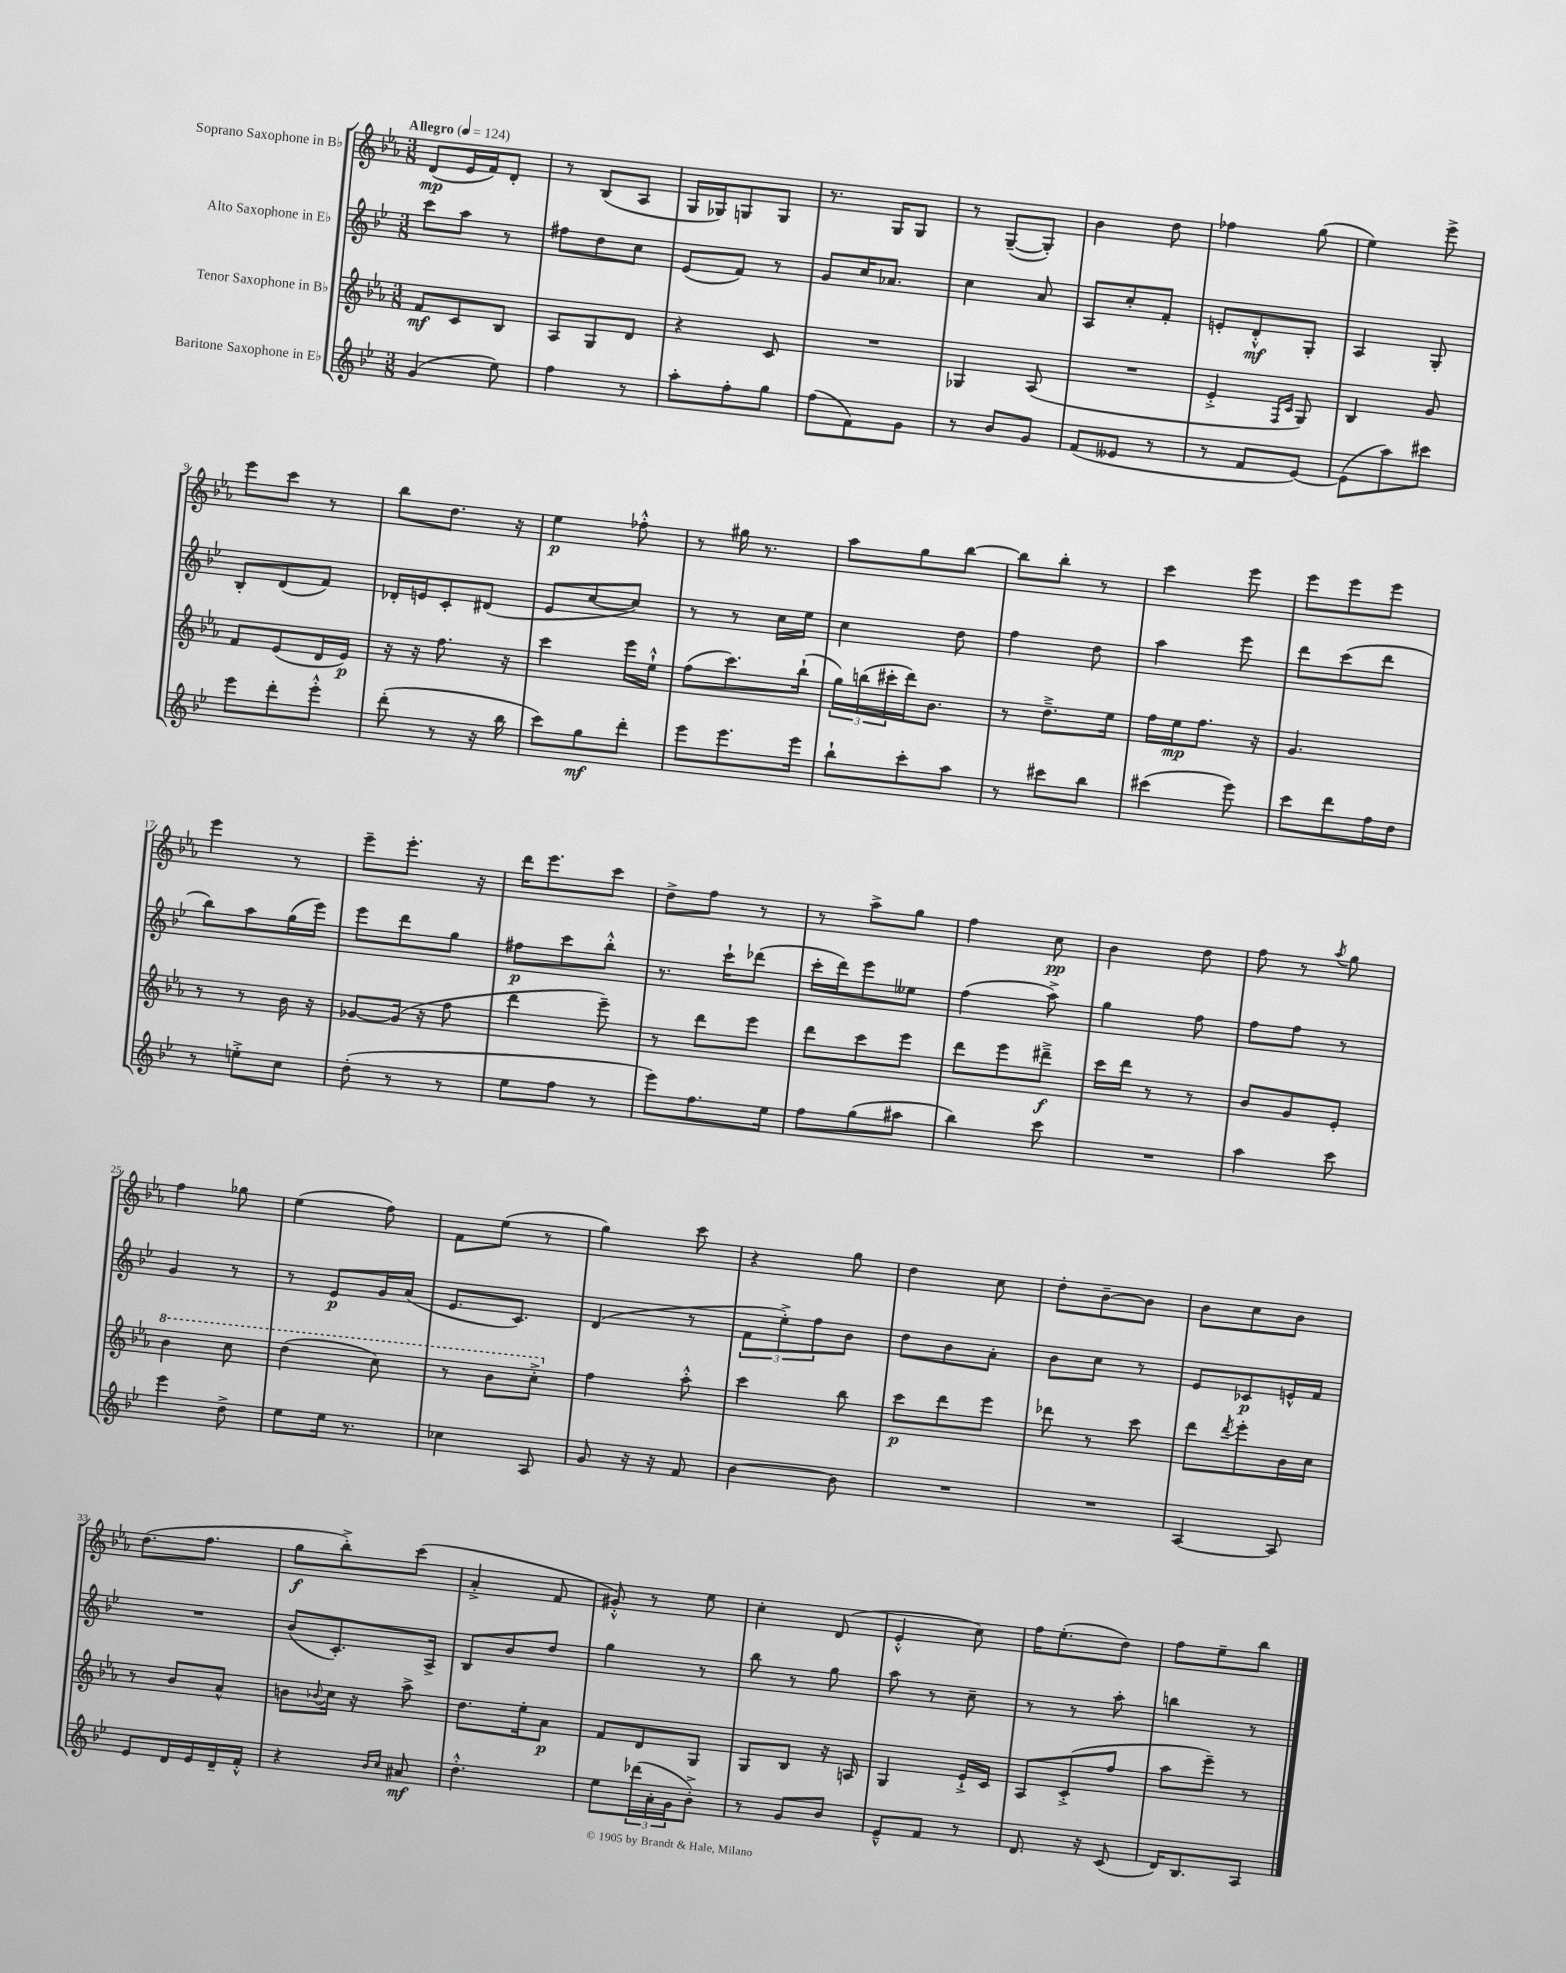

**kern	**dynam	**kern	**dynam	**kern	**dynam	**kern	**dynam
*part4	*part4	*part3	*part3	*part2	*part2	*part1	*part1
*staff4	*staff4	*staff3	*staff3	*staff2	*staff2	*staff1	*staff1
*I"Baritone Saxophone in E♭	*	*I"Tenor Saxophone in B♭	*	*I"Alto Saxophone in E♭	*	*I"Soprano Saxophone in B♭	*
*clefG2	*	*clefG2	*	*clefG2	*	*clefG2	*
*k[b-e-]	*	*k[b-e-a-]	*	*k[b-e-]	*	*k[b-e-a-]	*
*M3/8	*	*M3/8	*	*M3/8	*	*M3/8	*
*MM124	*	*MM124	*	*MM124	*	*MM124	*
=1	=1	=1	=1	=1	=1	=1	=1
!	!	!	!	!	!	!LO:TX:a:B:t=Allegro	!
(4g/	.	8f/L	mf	8ccc\L	.	(8d/L	mp
.	.	8c/	.	8aa\J	.	16e-/L	.
.	.	.	.	.	.	16f/J)	.
8ee-\)	.	8B-/J	.	8r	.	8d'/J	.
=2	=2	=2	=2	=2	=2	=2	=2
4ff\	.	8A-/L	.	8ff#X\L	.	8r	.
.	.	8G/	.	8dd\	.	(8B-/L	.
8r	.	8d/J	.	8cc\J	.	8A-/J	.
=3	=3	=3	=3	=3	=3	=3	=3
8aa'\L	.	4r	.	(8e-/L	.	16G/LL	.
.	.	.	.	.	.	16G-X/J)	.
8ff'\	.	.	.	8f/J)	.	8Gn/	.
8gg\J	.	8c/	.	8r	.	8G/J	.
=4	=4	=4	=4	=4	=4	=4	=4
(8ff\L	.	4.r	.	8g/L	.	8.r	.
8f\)	.	.	.	16cc/K	.	.	.
.	.	.	.	8.a-X/J	.	16G/KL	.
8g\J	.	.	.	.	.	8G/J	.
=5	=5	=5	=5	=5	=5	=5	=5
8r	.	4G-X/	.	4cc\	.	8r	.
8b-/L	.	.	.	.	.	([8G~/L	.
8g/J	.	(8A-/	.	8a/	.	8G'/J])	.
=6	=6	=6	=6	=6	=6	=6	=6
(8f/L	.	4.r	.	8A/L	.	4b-\	.
8e--X/J	.	.	.	8cc'/	.	.	.
8r	.	.	.	8f'/J	.	8dd\	.
=7	=7	=7	=7	=7	=7	=7	=7
8r	.	4e-'^/	.	8en'/L	.	4ff-X\	.
8f/L	.	.	.	8d'^^/	mf	.	.
.	.	16qqF/LL	.	.	.	.	.
.	.	16qqc/JJ	.	.	.	.	.
[8e-/J)	.	8G/)	.	8G'/J	.	(8gg\	.
=8	=8	=8	=8	=8	=8	=8	=8
(8e-\L]	.	4B-/	.	4A/	.	4ee-\)	.
8aa\)	.	.	.	.	.	.	.
8ccc#X\J	.	8g/	.	8G'/	.	8eee-^\	.
!!LO:LB:g=z
=9	=9	=9	=9	=9	=9	=9	=9
8eee-\L	.	8f/L	.	8B-'/L	.	8eee-\L	.
8ddd'\	.	(8e-/	.	(8d/	.	8ccc\J	.
8eee-'^^\J	.	16d/L	.	8f/J)	.	8r	.
.	.	16e-/JJ)	p	.	.	.	.
=10	=10	=10	=10	=10	=10	=10	=10
(8ddd'\	.	16r	.	16d-X'/LL	.	8bb-\L	.
.	.	16r	.	16en/J	.	.	.
8r	.	8.ff\	.	8c'/	.	8.dd\J	.
16r	.	.	.	(8d#X/J	.	.	.
16bb-\	.	16r	.	.	.	16r	.
=11	=11	=11	=11	=11	=11	=11	=11
8ccc\L)	.	4ccc\	.	8e-/L	.	4ee-\	p
8gg\	mf	.	.	[8cc/	.	.	.
8ddd'\J	.	16eee-\LL	.	8cc/J])	.	8ff-X'^^\	.
.	.	16ee-`^^\JJ	.	.	.	.	.
=12	=12	=12	=12	=12	=12	=12	=12
8eee-\L	.	(8ff\L	.	8r	.	8r	.
8.eee-\	.	8.ccc\)	.	8r	.	16gg#X\	.
.	.	.	.	.	.	8.r	.
.	.	.	.	16cc\LL	.	.	.
16eee-\Jk	.	(16bb-`\Jk	.	16ee-\JJ	.	.	.
=13	=13	=13	=13	=13	=13	=13	=13
8bb-`\L	.	24gg\LL)	.	4cc\	.	8aa-\L	.
.	.	(24bbn\	.	.	.	.	.
.	.	24ccc#X'\	.	.	.	.	.
8ccc'\	.	16ddd\J)	.	.	.	8gg\	.
.	.	8.b-\J	.	.	.	.	.
8aa\J	.	.	.	8dd\	.	[8bb-\J	.
=14	=14	=14	=14	=14	=14	=14	=14
8r	.	8r	.	4ff\	.	8bb-\L]	.
8ccc#X\L	.	8.dd~^\L	.	.	.	8bb-'\J	.
8bb-\J	.	.	.	8dd\	.	8r	.
.	.	16ee-\Jk	.	.	.	.	.
=15	=15	=15	=15	=15	=15	=15	=15
(4ccc#X\	.	16ff\LL	.	4aa\	.	4ccc\	.
.	.	16ee-\J	mp	.	.	.	.
.	.	8.ff\J	.	.	.	.	.
8eee-\)	.	.	.	8eee-\	.	8eee-\	.
.	.	16r	.	.	.	.	.
=16	=16	=16	=16	=16	=16	=16	=16
8ccc\L	.	4.g/	.	8ddd\L	.	8eee-\L	.
8ddd\	.	.	.	(8ccc\	.	8eee-\	.
16ff\L	.	.	.	8ddd\J	.	8eee-\J	.
16dd\JJ	.	.	.	.	.	.	.
!!LO:LB:g=z
=17	=17	=17	=17	=17	=17	=17	=17
8r	.	8r	.	8bb-\L)	.	4eee-\	.
8een'^\L	.	8r	.	8aa\	.	.	.
8cc\J	.	16b-\	.	(16gg\L	.	8r	.
.	.	16r	.	16eee-\JJ)	.	.	.
=18	=18	=18	=18	=18	=18	=18	=18
(8dd'\	.	[8g-X/L	.	8eee-\L	.	8eee-~\L	.
8r	.	(16g-/Jk]	.	8ddd\	.	8.eee-'\J	.
.	.	16r	.	.	.	.	.
8r	.	8ff\	.	8gg\J	.	.	.
.	.	.	.	.	.	16r	.
=19	=19	=19	=19	=19	=19	=19	=19
8ee-\L	.	4ddd\	.	8ff#X\L	p	16ddd\KL	.
.	.	.	.	.	.	8.eee-\	.
8ff\J	.	.	.	8ccc\	.	.	.
8r	.	8eee-~\)	.	8bb-'^^\J	.	8ccc\J	.
=20	=20	=20	=20	=20	=20	=20	=20
8eee-\L)	.	8r	.	8.r	.	8dd^\L	.
8.ff\	.	8ddd\L	.	.	.	8ff\J	.
.	.	.	.	16ccc`\KL	.	.	.
.	.	8eee-\J	.	(8ddd-X\J	.	8r	.
16ee-\Jk	.	.	.	.	.	.	.
=21	=21	=21	=21	=21	=21	=21	=21
8ff\L	.	8ddd\L	.	16ccc'\LL	.	8r	.
.	.	.	.	16ddd\J)	.	.	.
(8gg\	.	8ccc\	.	8eee-\	.	8aa-^\L	.
8aa#X\J	.	8eee-\J	.	8ee--X\J	.	8gg\J	.
=22	=22	=22	=22	=22	=22	=22	=22
4bb-\)	.	8ddd\L	.	(4ff\	.	4ff\	.
.	.	8eee-\	.	.	.	.	.
8ccc\	.	8ddd#X~^\J	f	8aa^\)	.	8cc\	pp
=23	=23	=23	=23	=23	=23	=23	=23
4.r	.	16ccc\LL	.	4gg\	.	4b-\	.
.	.	16ddd\JJ	.	.	.	.	.
.	.	8r	.	.	.	.	.
.	.	8r	.	8ff\	.	8dd\	.
=24	=24	=24	=24	=24	=24	=24	=24
4aa\	.	8b-/L	.	8ff\L	.	8ff\	.
.	.	8g/	.	8ff\J	.	8r	.
.	.	.	.	.	.	8qaa-/	.
8ccc\	.	8e-'/J	.	8r	.	8gg\	.
!!LO:LB:g=z
=25	=25	=25	=25	=25	=25	=25	=25
*	*	*8va	*	*	*	*	*
4eee-\	.	4bb-\	.	4g/	.	4ff\	.
8dd^\	.	8ccc\	.	8r	.	8gg-X\	.
=26	=26	=26	=26	=26	=26	=26	=26
8ee-\L	.	(4ddd\	.	8r	.	(4ee-\	.
16ee-\Jk	.	.	.	8e-/L	p	.	.
8.r	.	.	.	.	.	.	.
.	.	8ccc\)	.	16g/L	.	8ff\)	.
.	.	.	.	(16a/JJ	.	.	.
=27	=27	=27	=27	=27	=27	=27	=27
4cc-X\	.	8r	.	8.e-/L	.	8f\L	.
.	.	8bb-\L	.	.	.	(8ee-\J	.
.	.	.	.	8.c/J)	.	.	.
8A/	.	8ccc'^\J	.	.	.	8r	.
=28	=28	=28	=28	=28	=28	=28	=28
*	*	*X8va	*	*	*	*	*
8g/	.	4ff\	.	(4d/	.	4gg\)	.
16r	.	.	.	.	.	.	.
16r	.	.	.	.	.	.	.
8f/	.	8aa-'^^\	.	8r	.	8ccc\	.
=29	=29	=29	=29	=29	=29	=29	=29
[4b-\	.	4ccc\	.	12f\L	.	4r	.
.	.	.	.	12ee-'^\)	.	.	.
.	.	.	.	12ff\	.	.	.
8b-\]	.	8bb-\	.	8b-\J	.	8gg\	.
=30	=30	=30	=30	=30	=30	=30	=30
4.r	.	8ccc\L	p	8dd\L	.	4dd\	.
.	.	8ddd\	.	8b-\	.	.	.
.	.	8eee-\J	.	8a'\J	.	8cc\	.
=31	=31	=31	=31	=31	=31	=31	=31
4.r	.	8ddd-X\	.	8b-\L	.	8dd'\L	.
.	.	8r	.	8cc\J	.	[8b-~\	.
.	.	8ccc\	.	8r	.	8b-\J]	.
=32	=32	=32	=32	=32	=32	=32	=32
[4A/	.	8ddd\L	.	8e-/L	.	8b-\L	.
.	.	8qddd/	.	.	.	.	.
.	.	8eee-'\	.	8c-X/	p	8cc\	.
8A/]	.	16b-\L	.	16en^^/L	.	8b-\J	.
.	.	16cc\JJ	.	16f/JJ	.	.	.
!!LO:LB:g=z
=33	=33	=33	=33	=33	=33	=33	=33
8e-/L	.	8r	.	4.r	.	(8.dd\L	.
16d/L	.	8b-/L	.	.	.	.	.
16e-/	.	.	.	.	.	8.ff\J	.
16d~/	.	8a-^^/J	.	.	.	.	.
16f'^^/JJ	.	.	.	.	.	.	.
=34	=34	=34	=34	=34	=34	=34	=34
4r	.	8bn\L	.	(8b-/L	.	8gg\L	f
.	.	8qqb-X/	.	.	.	.	.
.	.	16cc\Jk	.	8.c'/)	.	8bb-'^\)	.
.	.	16r	.	.	.	.	.
16qqb-/LL	.	.	.	.	.	.	.
16qqcc/JJ	.	.	.	.	.	.	.
8a#X/	mf	8aa-^\	.	.	.	(8ccc\J	.
.	.	.	.	16A^/Jk	.	.	.
=35	=35	=35	=35	=35	=35	=35	=35
4.dd'^^\	.	8.dd\L	.	8B-/L	.	4a-'^/	.
.	.	.	.	8b-/	.	.	.
.	.	16ee-'\k	.	.	.	.	.
.	.	8a-\J	p	8dd/J	.	8f/	.
=36	=36	=36	=36	=36	=36	=36	=36
8ee-\L	.	8f/L	.	4gg\	.	8g#X'^^/)	.
(24ddd-X\L	.	8d/	.	.	.	8r	.
24a'\	.	.	.	.	.	.	.
24g\J	.	.	.	.	.	.	.
8b-'^\J)	.	8G/J	.	8r	.	8ee-\	.
=37	=37	=37	=37	=37	=37	=37	=37
8r	.	8G/L	.	8bb-\	.	4cc'\	.
8g/L	.	8B-/J	.	8r	.	.	.
8b-/J	.	16r	.	8gg\	.	(8d/	.
.	.	16An/	.	.	.	.	.
=38	=38	=38	=38	=38	=38	=38	=38
8e-~^^/L	.	4G/	.	8aa\	.	4e-'^^/	.
8f/J	.	.	.	8r	.	.	.
8r	.	16e-`^/LL	.	8cc~\	.	8cc\)	.
.	.	16c/JJ	.	.	.	.	.
=39	=39	=39	=39	=39	=39	=39	=39
8.d/	.	8A-/L	.	8r	.	16ff\KL	.
.	.	.	.	.	.	(8.ee-'\	.
.	.	(8c'^/	.	8r	.	.	.
16r	.	.	.	.	.	.	.
(8c/	.	8ff/J	.	8aa'\	.	8dd\J)	.
=40	=40	=40	=40	=40	=40	=40	=40
16d/KL)	.	8aa-\L	.	4bbn\	.	8ff\L	.
8.B-/	.	.	.	.	.	.	.
.	.	8eee-~\J)	.	.	.	8ee-~\	.
8A/J	.	8r	.	8r	.	8bb-\J	.
==	==	==	==	==	==	==	==
*-	*-	*-	*-	*-	*-	*-	*-
